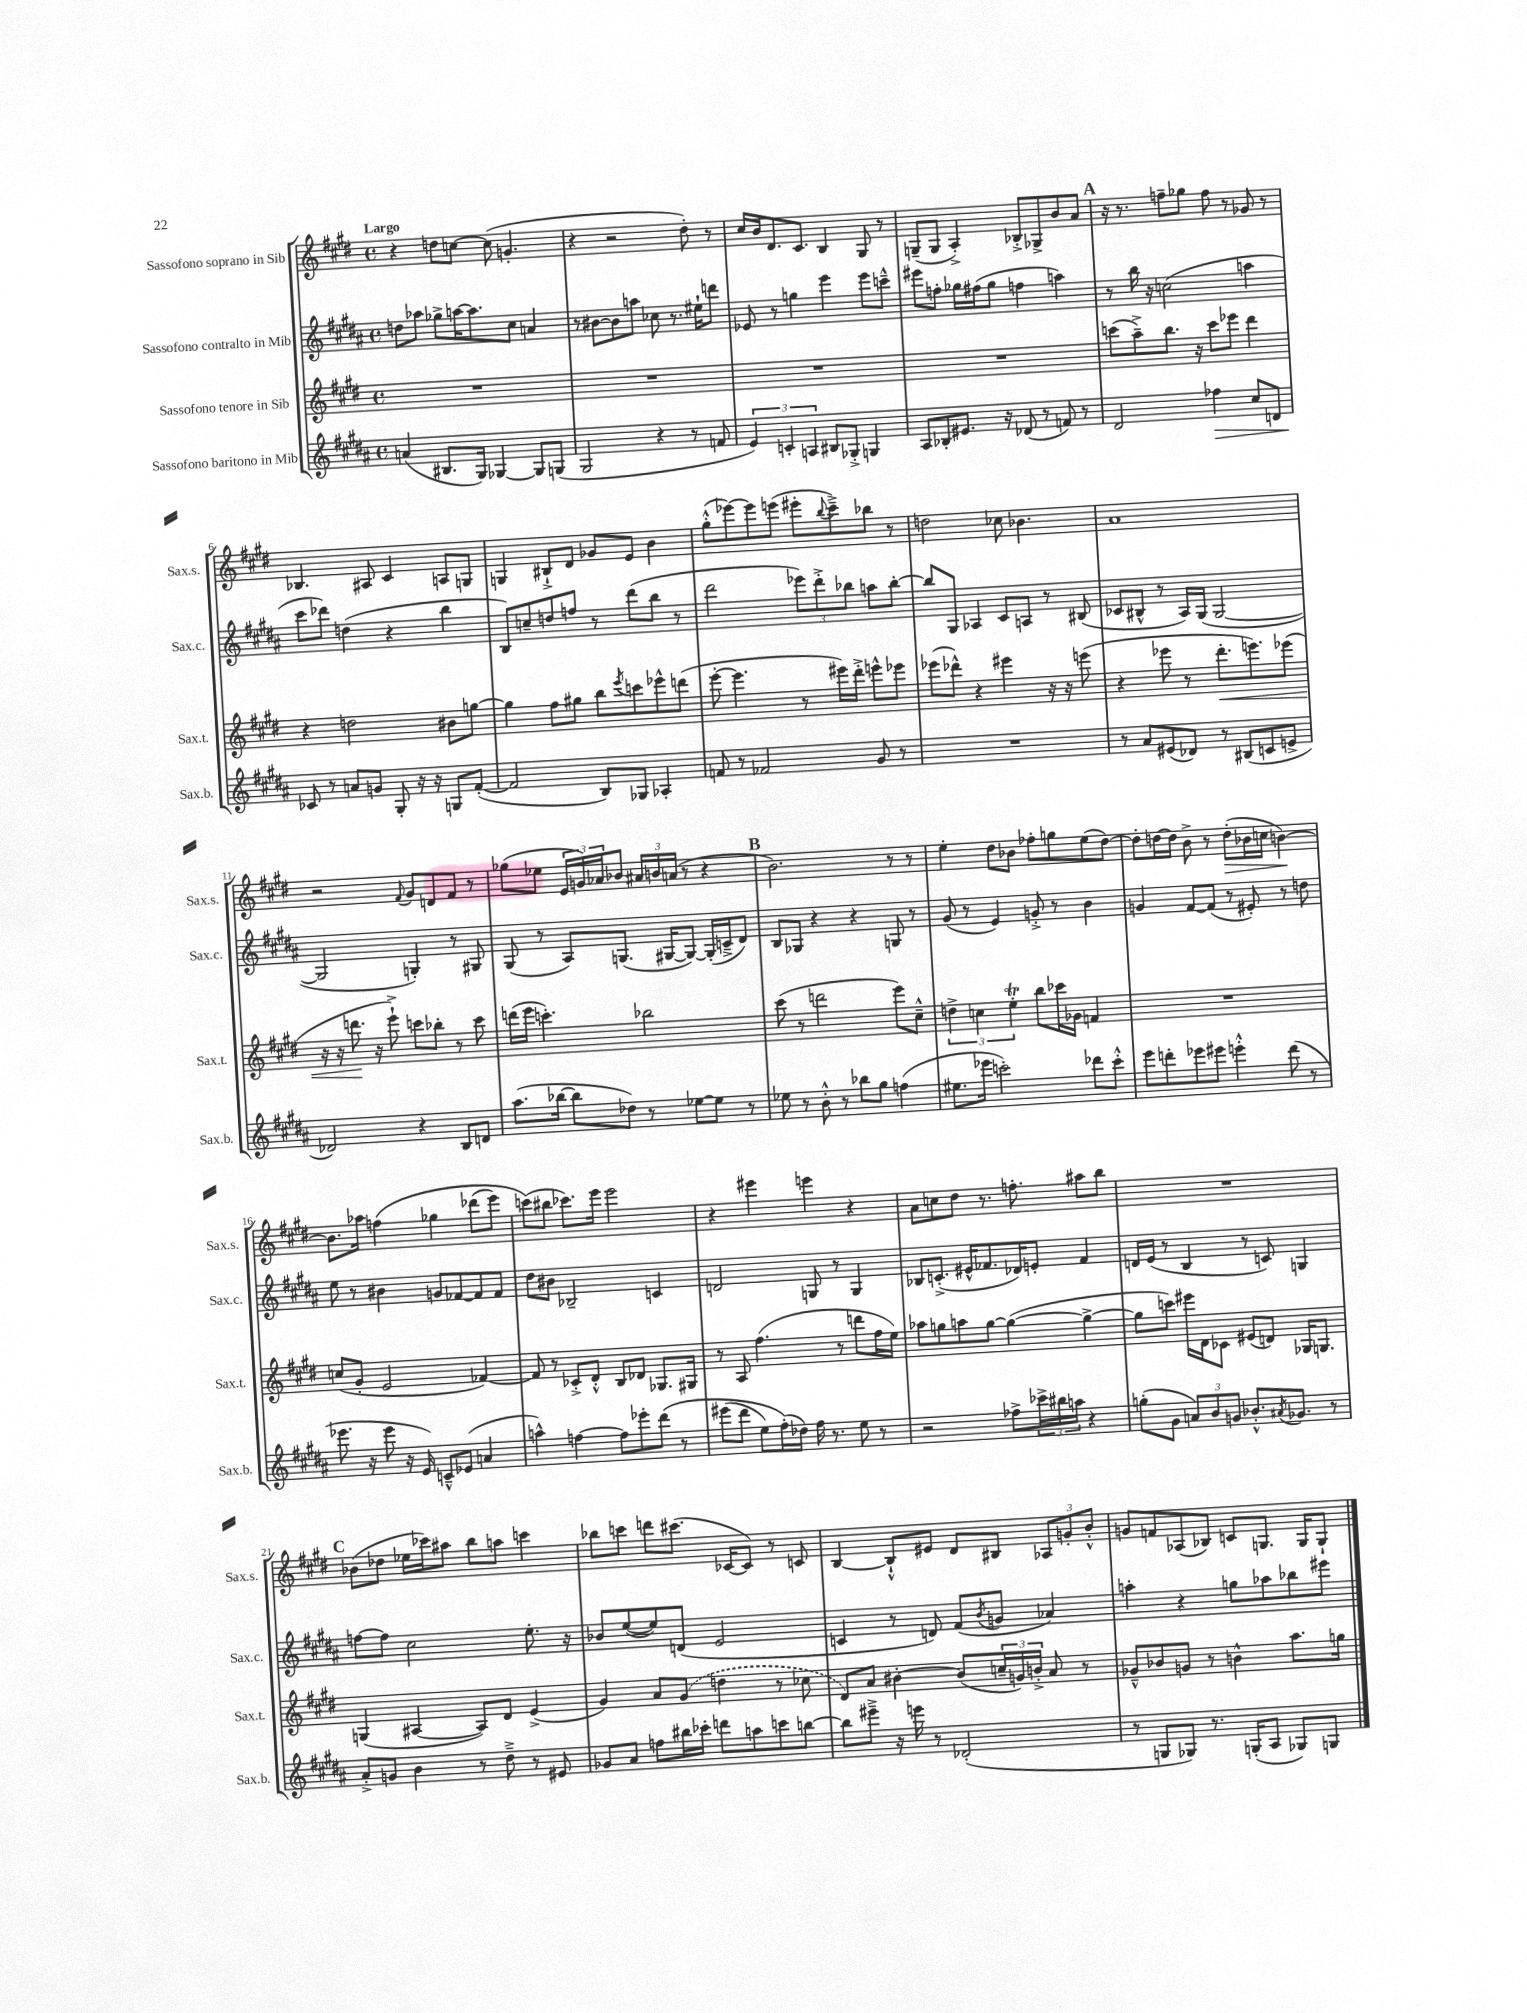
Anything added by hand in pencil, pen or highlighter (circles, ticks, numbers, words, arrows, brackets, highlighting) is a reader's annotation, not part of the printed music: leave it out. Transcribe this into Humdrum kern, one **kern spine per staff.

**kern	**dynam	**kern	**dynam	**kern	**kern	**dynam
*part4	*part4	*part3	*part3	*part2	*part1	*part1
*staff4	*staff4	*staff3	*staff3	*staff2	*staff1	*staff1
*I"Sassofono baritono in Mib	*	*I"Sassofono tenore in Sib	*	*I"Sassofono contralto in Mib	*I"Sassofono soprano in Sib	*
*I'Sax.b.	*	*I'Sax.t.	*	*I'Sax.c.	*I'Sax.s.	*
*clefG2	*	*clefG2	*	*clefG2	*clefG2	*
*k[f#c#g#d#a#]	*	*k[f#c#g#d#]	*	*k[f#c#g#d#a#]	*k[f#c#g#d#]	*
*M4/4	*	*M4/4	*	*M4/4	*M4/4	*
*met(c)	*	*met(c)	*	*met(c)	*met(c)	*
=1	=1	=1	=1	=1	=1	=1
!	!	!	!	!	!LO:TX:a:B:t=Largo	!
(4an/	.	1r	.	8ddn\L	4r	.
.	.	.	.	8aa-X\J	.	.
8.B#X/L	.	.	.	8gg-X^\L	8ddn\L	.
.	.	.	.	[16aan\K	[8ccn\J	.
16G#/Jk)	.	.	.	8.aa\]	.	.
[4G-X/	.	.	.	.	(8cc\]	.
.	.	.	.	8cc#\J	4.gn'/	.
8G-/L]	.	.	.	4an/	.	.
(8Gn/J	.	.	.	.	.	.
=2	=2	=2	=2	=2	=2	=2
2G#/	.	1r	.	8r	4r	.
.	.	.	.	[8b#X\L	.	.
.	.	.	.	8b#\]	2r	.
.	.	.	.	8aan\J	.	.
4r	.	.	.	8cc-X\	.	.
.	.	.	.	8.r	.	.
8r	.	.	.	.	8dd#'\)	.
.	.	.	.	16ee#X`\KL	.	.
8fn/	.	.	.	8dddn\J	8r	.
=3	=3	=3	=3	=3	=3	=3
6e/)	.	1r	.	8e-X/	16cc#/LL	.
.	.	.	.	.	16b/J	.
.	.	.	.	8r	8.d#/	.
6cn'/	.	.	.	.	.	.
.	.	.	.	4ggn\	.	.
.	.	.	.	.	8.c#/J	.
6An/	.	.	.	.	.	.
8B#X/L	.	.	.	4eee\	4B/	.
8G-X'^/J	.	.	.	.	.	.
4Gn/	.	.	.	8eee\L	8G#/	.
.	.	.	.	8cccn~^^\J	8r	.
=4	=4	=4	=4	=4	=4	=4
8A#/L	.	1r	.	8eee#X\L	(8Gn~/L	.
8B-X'/	.	.	.	8ffn'\J	8G/J	.
8.e#X/J	.	.	.	16gg-X\LL	4A'^/)	.
.	.	.	.	(16ff#X\J	.	.
.	.	.	.	8gg-\J	.	.
16r	.	.	.	.	.	.
(8d-X/	.	.	.	4ffn\	8B-X'^/L	.
8r	.	.	.	.	8G-X^/	.
8fn/)	.	.	.	4aan\)	8b/	.
8r	.	.	.	.	8a/J	.
!!LO:REH:place=s1:t=A
=5	=5	=5	=5	=5	=5	=5
2d#/	.	(8cccn\L	.	8r	16r	.
.	.	.	.	.	8.r	.
.	.	8aa~^\)	.	16bb\	.	.
.	.	.	.	16r	.	.
.	.	8.bb\J	.	(2ccn\	8ffn~\L	.
.	.	.	.	.	8gg-X\J	.
.	.	16r	.	.	.	.
!	!LO:HP:b	!	!	!	!	!
4ff-X\	>	8ccc\L	.	.	8ff\	.
.	.	8eee-X\J	.	.	8r	.
8cc#/L	.	4ddd#\	.	4aan\	8g-X/	.
8dn/J	.	.	.	.	8r	.
!!LO:LB:g=z
=6	=6	=6	=6	=6	=6	=6
8c-X/	.	4r	.	8ccc#\L	4.B-X/	.
8r	]	.	.	8ddd-X\J)	.	.
8an/L	.	2ddn\	.	(4ddn\	.	.
8gn/J	.	.	.	.	8A#X/	.
8G#'/	.	.	.	4r	4c#/	.
16r	.	.	.	.	.	.
16r	.	.	.	.	.	.
8Gn/L	.	8b#X\L	.	4bb\	8An/L	.
([8f#'/J	.	[8ggn\J	.	.	8Gn/J	.
=7	=7	=7	=7	=7	=7	=7
2f#/]	.	4gg\]	.	8B/L)	4Gn/	.
.	.	.	.	8ccn~/	.	.
.	.	8ff#\L	.	8ddn/	8B#X`^/L	.
.	.	8gg#X\J	.	8ffn/J	8d#/J	.
8B/L)	.	8bb\L	.	8r	8g-X/L	.
.	.	8qeee/	.	.	.	.
8G-X/J	.	8cccn\	.	(8ddd#\L	8e/J	.
4A-X'/	.	8eee-X^^\	.	8bb\J	4b\	.
.	.	(8dddn\J	.	8r	.	.
=8	=8	=8	=8	=8	=8	=8
8fn/	.	[8eee'\	.	2ddd#\	(8gg#'^^\L	.
8r	.	4.eee\]	.	.	[8eee-X\)	.
2f-X/	.	.	.	.	8eee-\]	.
.	.	.	.	.	(8eeen\J	.
.	.	8r	.	12eee-X\L)	8eee#X'\L	.
.	.	.	.	12ddd#'^\	.	.
.	.	.	.	.	8qqbb/	.
.	.	16eee#X\LL)	.	.	8ccc#~^\)	.
.	.	.	.	12bb-X\J	.	.
.	.	16ddd#'^\JJ	.	.	.	.
8g#/	.	8eeen^^\L	.	8aan\L	8bb-X\J	.
8r	.	8eee-X\J	.	[8bb-'\J	8r	.
=9	=9	=9	=9	=9	=9	=9
1r	.	(8eee-X\L	.	8bb-/L]	2ddn\	.
.	.	8ddd-X^^\J)	.	8G#/J	.	.
.	.	4r	.	4A-X/	.	.
.	.	4eee#X\	.	8c#/L	8cc-X\	.
.	.	.	.	8An/J	4.b-X\	.
.	.	16r	.	8r	.	.
.	.	16r	.	.	.	.
.	.	(8eeen\	.	(8B#X/	.	.
=10	=10	=10	=10	=10	=10	=10
8r	.	4r	.	8c-X/L	1a	.
8a#/L	.	.	.	8B#X^^/J	.	.
(8e#X/	.	8eee-X\	.	8r	.	.
8d-X/J)	.	8r	.	16A#/LL)	.	.
.	.	.	.	(16G#/JJ	.	.
!	!	!	!LO:HP:b	!	!	!
8r	.	8.ddd#'\L	<	[2G#/	.	.
(8B#X/L	.	.	.	.	.	.
.	.	8.eeen\)	.	.	.	.
8cn/	.	.	.	.	.	.
8en^/J	.	(8eee-X\J	.	.	.	.
!!LO:LB:g=z
=11	=11	=11	=11	=11	=11	=11
2d-X/)	.	16r	.	2G#/]	2r	.
.	.	16r	.	.	.	.
.	.	8.dddn\	.	.	.	.
.	.	16r	[	.	.	.
.	.	8eee`^\)	.	.	.	.
.	.	.	.	.	8qqf#/	.
4r	.	8cccn\L	.	4Gn'/)	8g#/L	.
.	.	8bb-X'\J	.	.	8dn/	.
8B/L	.	8r	.	8r	8f#/J	.
8dn/J	.	8ccc\	.	8G#X/	8r	.
=12	=12	=12	=12	=12	=12	=12
(8.aa#\L	.	(16dddn\LL	.	(8G#/	(8gg-X\L	.
.	.	16eee\JJ	.	.	.	.
.	.	4.cccn'\)	.	8r	8ee-X\J	.
[16bb-X\Jk	.	.	.	.	.	.
8bb-\L]	.	.	.	8A#/L)	24e/LL	.
.	.	.	.	.	24gn/)	.
.	.	.	.	.	24a-X/J	.
8dd-X\J)	.	.	.	(8.Gn/J	8b-X/J	.
8r	.	2bb-X\	.	.	24a#X/LL	.
.	.	.	.	.	24bn/	.
.	.	.	.	[16G#X/KL	.	.
.	.	.	.	.	(24an/JJ	.
[8ee-X\L	.	.	.	8G#/J_)	8r	.
8ee-\J]	.	.	.	(16G#'/LL]	4r	.
.	.	.	.	16cn~^/J	.	.
8r	.	.	.	8d#/J)	.	.
!!LO:REH:place=s1:t=B
=13	=13	=13	=13	=13	=13	=13
8ee-X\	.	(8ccc#\	.	8B/L	2.b\)	.
8r	.	8r	.	8G-X/J	.	.
8b'^^\	.	2dddn\	.	4r	.	.
8r	.	.	.	.	.	.
8bb-X\L	.	.	.	4r	.	.
8gg#\J	.	.	.	.	.	.
(4ffn\	.	8eee\L)	.	8Gn/	8r	.
.	.	8cc#~^^\J	.	8r	8r	.
=14	=14	=14	=14	=14	=14	=14
8.ee#X\L	.	6ddn^\	.	(8g#/	4ee'\	.
.	.	.	.	8r	.	.
.	.	6ccn\	.	.	.	.
16eee-X\Jk	.	.	.	.	.	.
2cccn'\)	.	.	.	4e/)	8dd#\L	.
.	.	6eeT'\	.	.	.	.
.	.	.	.	.	8b-X\J	.
.	.	8bb\L	.	8gn'^/	8ff-X'\L	.
.	.	16ccc-X\L	.	8r	8ggn\	.
.	.	16g-X\JJ	.	.	.	.
8ddd-X\L	.	4fn/	.	4b\	(8ee\	.
8ccc'^^\J	.	.	.	.	[8dd#\J)	.
=15	=15	=15	=15	=15	=15	=15
8eee\L	.	1r	.	4gn/	8dd#'\L]	.
8dddn'\	.	.	.	.	[16ddn\L	.
.	.	.	.	.	16dd\JJ]	.
8eee-X\	.	.	.	[8f#/L	8b^\	.
8eee#X\J	.	.	.	(8f#/J]	8r	.
!	!	!	!	!	!	!LO:HP:b
4eeen'^^\	.	.	.	8r	(8dd'\L	>
.	.	.	.	8e#X'/)	16b-X\L	.
.	.	.	.	.	16ccn\JJ	.
(8ddd\	.	.	.	8r	[4bn\)	.
8r	.	.	.	8ddn\	.	.
.	.	.	.	.	.	]
!!LO:LB:g=z
=16	=16	=16	=16	=16	=16	=16
8.eee-X\	.	(8ccn/L	.	8ee\	8.b\L]	.
.	.	8g#'/J	.	8r	.	.
16r	.	.	.	.	16aa-X\Jk	.
8eee-\	.	2e/	.	4b#X\	(4ffn\	.
16r	.	.	.	.	.	.
16e/)	.	.	.	.	.	.
8cn~^^/L	.	.	.	8gn/L	4gg-X\	.
(8e-X/J	.	.	.	[8f-X/	.	.
4an/	.	[4f-X/)	.	8f-/]	(8ddd-X\L	.
.	.	.	.	8f-/J	8eee\J)	.
=17	=17	=17	=17	=17	=17	=17
4aan^^\)	.	8f-/]	.	8dd#\L	(8cccn\L)	.
.	.	8r	.	8b#X\J	8bb#X\J	.
[4ffn\	.	8c-X'^/L	.	2B-X~/	8.ccc-X\L)	.
.	.	8d#'^^/J	.	.	.	.
.	.	.	.	.	16eee\Jk	.
8ff\L]	.	8B/L	.	.	2eee\	.
8eee-X'\	.	8d-X/J	.	.	.	.
(8ddd#\J	.	8.G-X/L	.	4cn/	.	.
8r	.	.	.	.	.	.
.	.	16G#X/Jk	.	.	.	.
=18	=18	=18	=18	=18	=18	=18
(8eee#X\L	.	8r	.	2dn/	4r	.
8ddd#\J	.	8A/	.	.	.	.
8ee\L)	.	(4.ff#\	.	.	4eee#X\	.
(16ff#'\L)	.	.	.	.	.	.
16dd-X\JJ)	.	.	.	.	.	.
16ff#\	.	.	.	8Gn/	4eeen\	.
8.r	.	.	.	.	.	.
.	.	8r	.	8r	.	.
8ee\	.	8dddn\L	.	4G/	4r	.
8r	.	16ff#\L	.	.	.	.
.	.	16ee\JJ)	.	.	.	.
=19	=19	=19	=19	=19	=19	=19
2r	.	8aa-X\L	.	8B-X/L	8a\L	.
.	.	8ggn\	.	(8.cn'^/J	8ccn\	.
.	.	8aan\	.	.	8dd#\J	.
.	.	.	.	16e#X^^/KL	.	.
.	.	[8gg\J	.	8.f-X/	8.r	.
8ff-X^\L	.	(4gg\_	.	.	.	.
.	.	.	.	16d-X/K)	8.ffn'\	.
24ccc-X^\L	.	.	.	8en'/J	.	.
24bb#X\	.	.	.	.	.	.
24aan\JJ	.	.	.	.	.	.
4r	.	4gg^\_	.	4f-/	8aa#X\L	.
.	.	.	.	.	8bb\J	.
=20	=20	=20	=20	=20	=20	=20
(8ggn'\L	.	8gg\L]	.	16dn/LL	1r	.
.	.	.	.	(16e/JJ	.	.
8g#\J	.	8cccn\J)	.	8r	.	.
12an/L)	.	16eee#X\LL	.	4B/	.	.
.	.	16d#\J	.	.	.	.
12b/	.	.	.	.	.	.
.	.	8c-X\J	.	.	.	.
12gn/J	.	.	.	.	.	.
8.b-X'^^/L	.	(8e#X/L	.	8r	.	.
.	.	8dn/J)	.	8cn/)	.	.
8qa#X/	.	.	.	.	.	.
8.g-X/J	.	.	.	.	.	.
.	.	16G-X/KL	.	4Gn/	.	.
.	.	8.Gn/J	.	.	.	.
8r	.	.	.	.	.	.
!!LO:LB:g=z
!!LO:REH:place=s1:t=C
=21	=21	=21	=21	=21	=21	=21
8a#'^/L	.	(4Gn/	.	[8ffn\L	(8b-X\L	.
8gn/J	.	.	.	8ff\J]	8dd-X\J	.
4b\	.	[4A#X/	.	2cc#\	16ee-X\LL	.
.	.	.	.	.	16ccc-X\J)	.
.	.	.	.	.	8aa#X\J	.
8r	.	8A#/L])	.	.	8bb\L	.
8dd#~^\	.	8d#/J	.	.	8aan\J	.
8r	.	(4e^/	.	8.ee'\	4cccn\	.
8e#X/	.	.	.	.	.	.
.	.	.	.	16r	.	.
=22	=22	=22	=22	=22	=22	=22
8g-X/L	.	4g#/)	.	8b-X/L	8bb-X\L	.
8a#/J	.	.	.	([8ee/	8cccn\J	.
8ffn\L	.	8a/L	.	8ee/])	8dddn\L	.
16bb#X\L	.	(8g#/J	.	(8dn/J	(8.ccc#X\J	.
16ccc-X'\JJ	.	.	.	.	.	.
8dddn\L	.	4ddn\	.	2e/	.	.
.	.	.	.	.	[16c-X/KL	.
8aan\	.	.	.	.	8c-/J])	.
8cccn\	.	8r	.	.	8r	.
[8bbn\J	.	8cc-X\	.	.	8cn/	.
=23	=23	=23	=23	=23	=23	=23
8bb\L]	.	8d#/L)	.	4cn/	[4B/	.
8eee#X~^\J	.	8a/J	.	.	.	.
16r	.	[4b#X'\	.	8r	8B`^^/L]	.
16eeen\	.	.	.	.	.	.
8r	.	.	.	8dn/)	8e#X/J	.
(2d-X'/	.	(8b#/L]	.	(8f#/L	8d#/L	.
.	.	.	.	8qb/	.	.
.	.	24ccn~/L	.	8gn/J	8B#X/J	.
.	.	24gn/)	.	.	.	.
.	.	24bn'^/JJ	.	.	.	.
.	.	8a/	.	4a-X/)	12A-X/L	.
.	.	.	.	.	12gn'/	.
.	.	8r	.	.	.	.
.	.	.	.	.	12b'^^/J	.
=24	=24	=24	=24	=24	=24	=24
8r	.	8g-X~^^/L	.	4aan'\	8gn/L	.
8Gn/L	.	8b-X/	.	.	8fn/	.
8G-X/J)	.	8gn/J	.	4r	(8A-X/	.
8.r	.	8r	.	.	8B-X/J)	.
.	.	4bn^^\	.	8ggn\L	8cn/L	.
(16Gn'/KL	.	.	.	.	.	.
8A#/J	.	.	.	8aa-X\	8.Gn/J	.
8G-X/L)	.	8.aa\L	.	8bb-X\	.	.
.	.	.	.	.	16G/KL	.
8Gn/J	.	.	.	8eee#X\J	8G`/J	.
.	.	16ggn\Jk	.	.	.	.
==	==	==	==	==	==	==
*-	*-	*-	*-	*-	*-	*-
